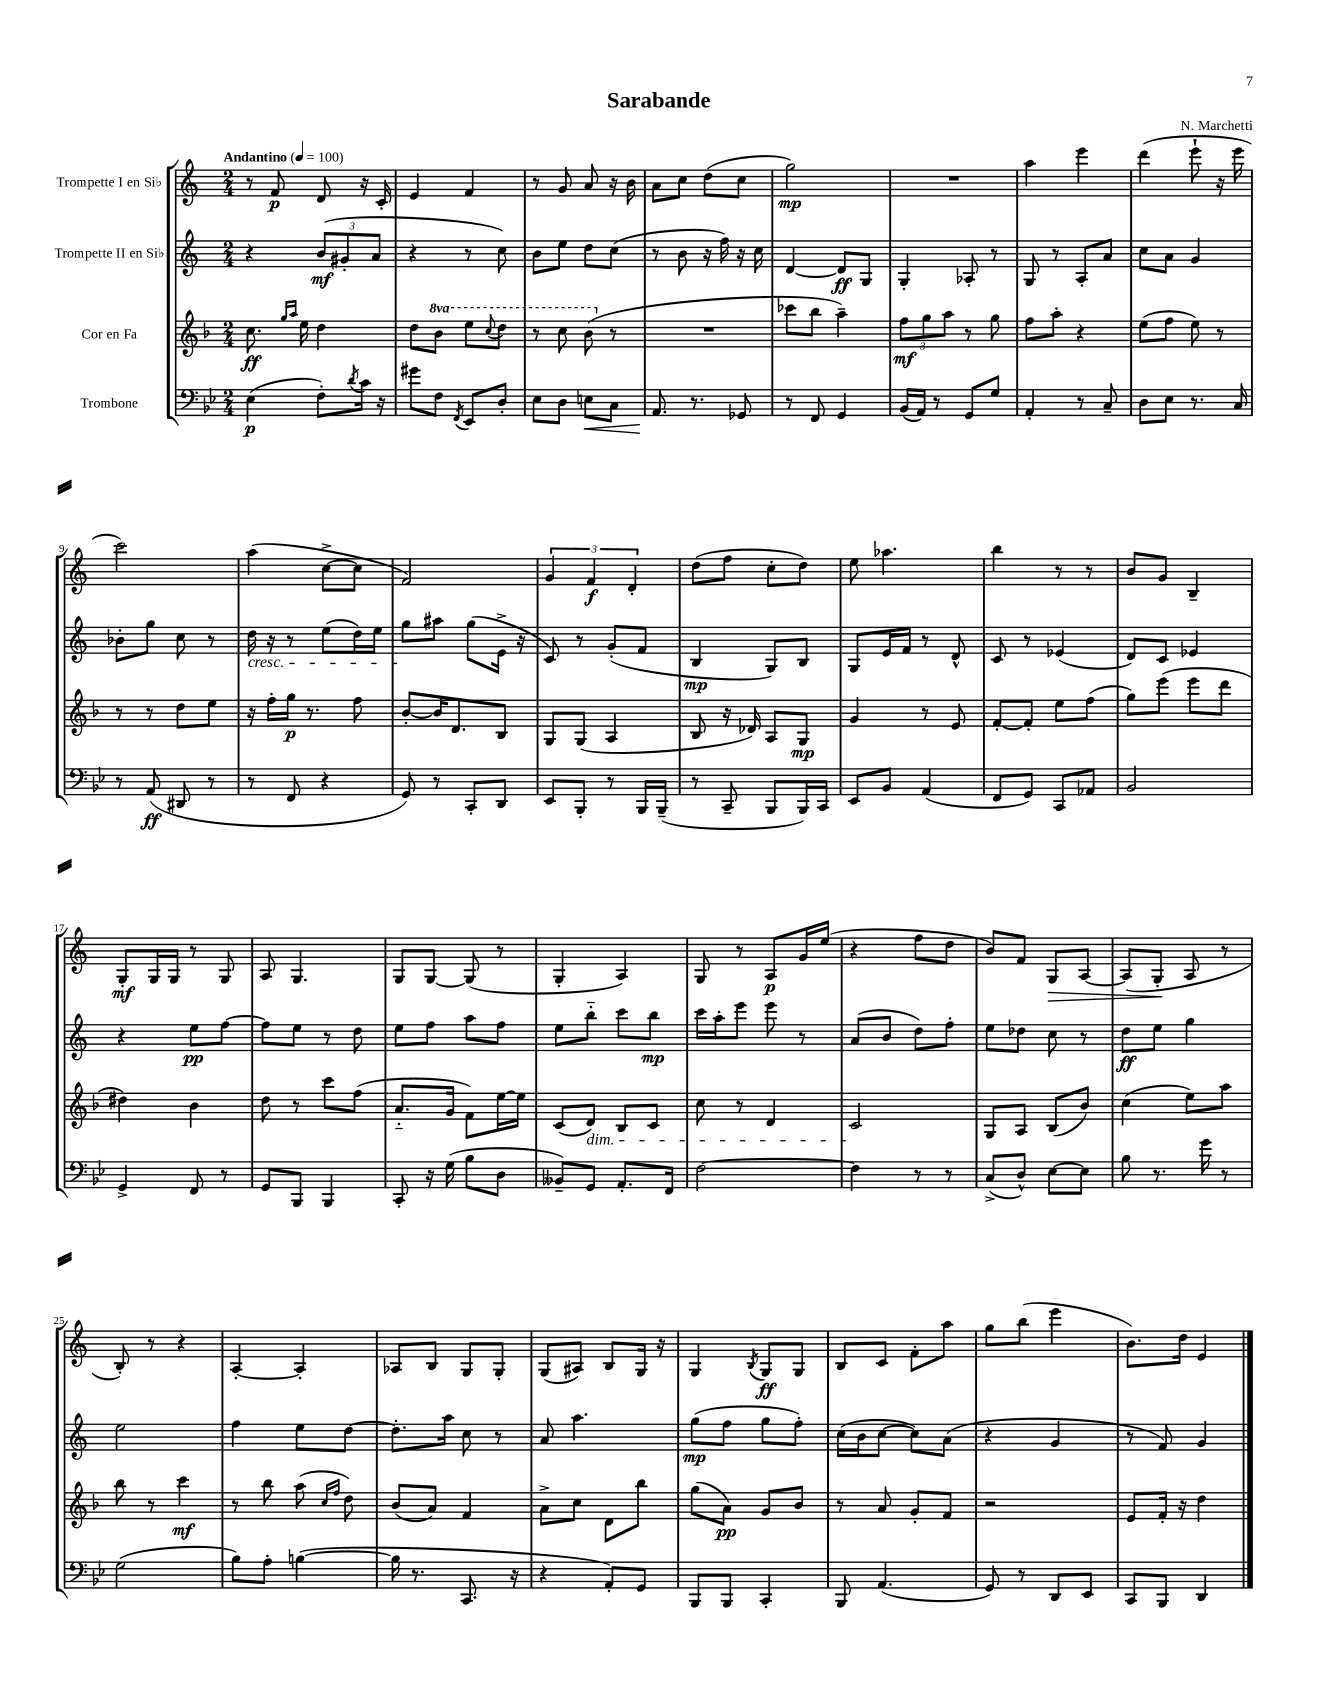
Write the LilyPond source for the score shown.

\header { title = "Sarabande" composer = "N. Marchetti" }
<<
\new StaffGroup <<
\new Staff = "s0" \with { instrumentName = "Trompette I en Sib" } {
    \clef treble \key c \major \numericTimeSignature \time 2/4 \tempo "Andantino" 4 = 100
    r8 f'8\p d'8 r16 c'16-. |
    e'4 f'4 |
    r8 g'8 a'8 r16 b'16 |
    a'8 c''8 d''8( c''8 |
    g''2\mp) |
    R2 |
    a''4 e'''4 |
    d'''4( e'''8-! r16 e'''16 |
    c'''2) |
    a''4( c''8~-> c''8 |
    f'2) |
    \tuplet 3/2 { g'4 f'4\f d'4-. } |
    d''8( f''8 c''8-. d''8) |
    e''8 aes''4. |
    b''4 r8 r8 |
    b'8 g'8 b4-- |
    g8-.\mf g16 g16 r8 g8 |
    a8 g4. |
    g8 g8~ g8( r8 |
    g4-. a4) |
    g8 r8 a8\p g'16 e''16( |
    r4 f''8 d''8 |
    b'8) f'8 g8\> a8~ |
    a8( g8-.\! a8 r8 |
    b8-.) r8 r4 |
    a4~-. a4-. |
    aes8 b8 g8 g8-. |
    g8( ais8) b8 g16 r16 |
    g4 \acciaccatura { b8 } g8\ff g8 |
    b8 c'8 f'8-. a''8 |
    g''8 b''8( e'''4 |
    b'8.) d''16 e'4 \bar "|." |
}
\new Staff = "s1" \with { instrumentName = "Trompette II en Sib" } {
    \clef treble \key c \major \numericTimeSignature \time 2/4
    r4 \tuplet 3/2 { b'8\mf( gis'8-. a'8 } |
    r4 r8 c''8) |
    b'8 e''8 d''8 c''8( |
    r8 b'8 r16 f''16) r16 c''16 |
    d'4~ d'8\ff g8 |
    g4-. aes8-. r8 |
    g8 r8 a8-. a'8 |
    c''8 a'8 g'4 |
    bes'8-. g''8 c''8 r8 |
    d''16\cresc r16 r8 e''8( d''16) e''16 |
    g''8\! ais''8 g''8( e'16-> r16 |
    c'8) r8 g'8-.( f'8 |
    b4\mp g8) b8 |
    g8 e'16 f'16 r8 d'8-^ |
    c'8 r8 ees'4( |
    d'8) c'8 ees'4 |
    r4 e''8\pp f''8~ |
    f''8 e''8 r8 d''8 |
    e''8 f''8 a''8 f''8 |
    e''8 b''8-_ c'''8 b''8\mp |
    c'''16 a''16-. e'''8 e'''8 r8 |
    a'8( b'8 d''8) f''8-. |
    e''8 des''8 c''8 r8 |
    d''8\ff e''8 g''4 |
    e''2 |
    f''4 e''8 d''8~ |
    d''8.-. a''16 c''8 r8 |
    a'8 a''4. |
    g''8\mp( f''8 g''8 f''8-.) |
    c''16( b'16 c''8~ c''8) a'8( |
    r4 g'4 |
    r8 f'8) g'4 \bar "|." |
}
\new Staff = "s2" \with { instrumentName = "Cor en Fa" } {
    \clef treble \key f \major \numericTimeSignature \time 2/4 \set Staff.ottavationMarkups = #ottavation-simple-ordinals
    c''8.\ff \grace { g''16 a''16 } e''16 d''4 |
    d''8 \ottava #1 bes''8 e'''8 \appoggiatura { c'''8 } d'''8 |
    r8 c'''8 bes''8( \ottava #0 r8 |
    R2 |
    ces'''8 bes''8 a''4--) |
    \tuplet 3/2 { f''8\mf g''8 a''8 } r8 g''8 |
    f''8 a''8-. r4 |
    e''8( f''8 e''8) r8 |
    r8 r8 d''8 e''8 |
    r16 f''16-. g''16\p r8. f''8 |
    bes'8~-. bes'16 d'8. bes8 |
    g8 g8( a4 |
    bes8 r16 des'16) a8 g8\mp |
    g'4 r8 e'8 |
    f'8~-. f'8-. e''8 f''8( |
    g''8) e'''8( e'''8 d'''8 |
    dis''4) bes'4 |
    d''8 r8 c'''8 f''8( |
    a'8.-_ g'16 f'8) e''16~ e''16 |
    c'8( d'8\dim) bes8 c'8 |
    c''8 r8 d'4 |
    c'2\! |
    g8 a8 bes8( bes'8) |
    c''4( e''8) a''8 |
    bes''8 r8 c'''4\mf |
    r8 bes''8 a''8( \grace { c''16 f''16 } d''8) |
    bes'8( a'8) f'4 |
    a'8-> c''8 d'8 bes''8 |
    g''8( a'8\pp) g'8 bes'8 |
    r8 a'8 g'8-. f'8 |
    r2 |
    e'8 f'16-. r16 d''4 \bar "|." |
}
\new Staff = "s3" \with { instrumentName = "Trombone" } {
    \clef bass \key bes \major \numericTimeSignature \time 2/4
    ees4\p( f8-.) \acciaccatura { d'8 } c'16 r16 |
    gis'8 f8 \acciaccatura { f,8 } ees,8 d8-. |
    ees8 d8 e8\< c8 |
    a,8.\! r8. ges,8 |
    r8 f,8 g,4 |
    bes,16( a,16) r8 g,8 g8 |
    a,4-. r8 c8-- |
    d8 ees8 r8. c16 |
    r8 a,8\ff( dis,8 r8 |
    r8 f,8 r4 |
    g,8) r8 c,8-. d,8 |
    ees,8 bes,,8-. r8 bes,,16 bes,,16--( |
    r8 c,8-- bes,,8 bes,,16) c,16 |
    ees,8 bes,8 a,4( |
    f,8 g,8) c,8 aes,8 |
    bes,2 |
    g,4-> f,8 r8 |
    g,8 bes,,8 bes,,4 |
    c,8-. r16 g16( bes8 d8 |
    beses,8--) g,8 a,8.-. f,16 |
    f2~ |
    f4 r8 r8 |
    c8->( d8-^) ees8~ ees8 |
    bes8 r8. g'16 r8 |
    g2( |
    bes8) a8-. b4~( |
    b16 r8. c,8. r16 |
    r4 a,8-.) g,8 |
    bes,,8 bes,,8 c,4-. |
    bes,,8 a,4.( |
    g,8) r8 d,8 ees,8 |
    c,8 bes,,8 d,4 \bar "|." |
}
>>
>>
